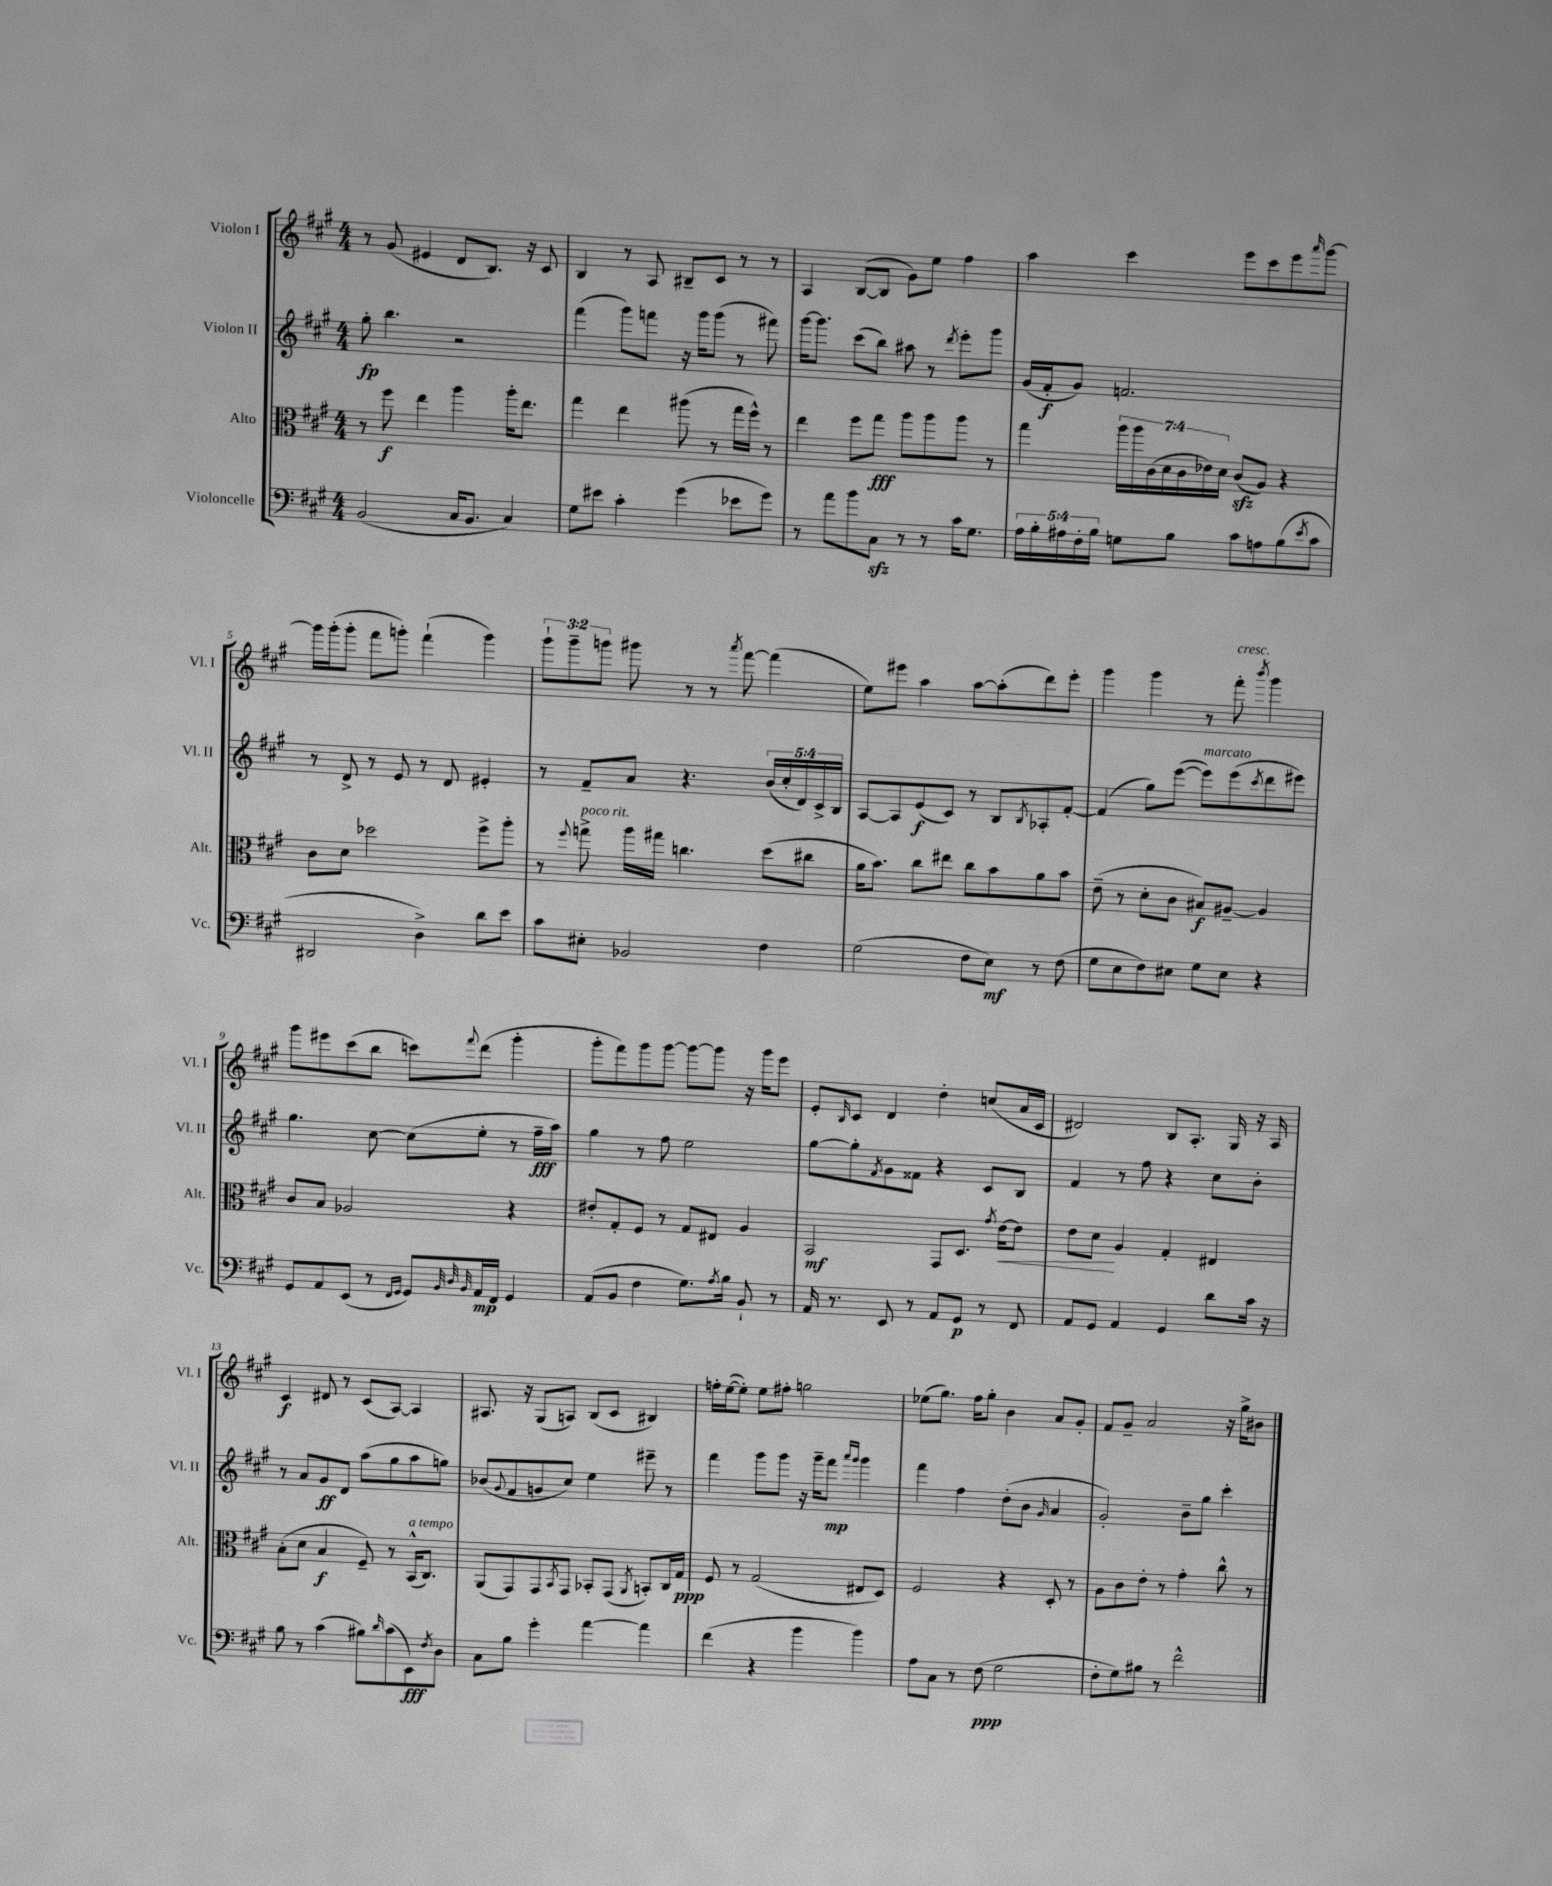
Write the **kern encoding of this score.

**kern	**dynam	**kern	**dynam	**kern	**dynam	**kern	**dynam
*part4	*part4	*part3	*part3	*part2	*part2	*part1	*part1
*staff4	*staff4	*staff3	*staff3	*staff2	*staff2	*staff1	*staff1
*I"Violoncelle	*	*I"Alto	*	*I"Violon II	*	*I"Violon I	*
*I'Vc.	*	*I'Alt.	*	*I'Vl. II	*	*I'Vl. I	*
*clefF4	*	*clefC3	*	*clefG2	*	*clefG2	*
*k[f#c#g#]	*	*k[f#c#g#]	*	*k[f#c#g#]	*	*k[f#c#g#]	*
*M4/4	*	*M4/4	*	*M4/4	*	*M4/4	*
=1	=1	=1	=1	=1	=1	=1	=1
(2BB/	.	8r	.	8gg#'\	fp	8r	.
.	.	8ff#\	f	4.bb\	.	(8g#/	.
.	.	4ee\	.	.	.	4e#X/	.
16C#/KL	.	4aa\	.	2r	.	8d/L	.
8.BB/J	.	.	.	.	.	.	.
.	.	.	.	.	.	8.B/J)	.
4C#/)	.	16aa'\KL	.	.	.	.	.
.	.	8.ee\J	.	.	.	16r	.
.	.	.	.	.	.	8c#/	.
=2	=2	=2	=2	=2	=2	=2	=2
8G#\L	.	4gg#\	.	(4fff#\	.	4B/	.
8e#X\J	.	.	.	.	.	.	.
4c#'\	.	4ee\	.	8ggg#\L)	.	8r	.
.	.	.	.	8fffn\J	.	8A/	.
(4g#\	.	(8aa#X\	.	16r	.	8B#X~/L	.
.	.	.	.	16ggg#\KL	.	.	.
.	.	8r	.	(8ggg#\J	.	8c#/J	.
8e-X\L	.	16gg#\LL	.	8r	.	8r	.
.	.	16ff#^^\JJ)	.	.	.	.	.
8g#\J)	.	8r	.	8fff#X\)	.	8r	.
=3	=3	=3	=3	=3	=3	=3	=3
8r	.	4ee\	.	[16ggg#\KL	.	4A/	.
.	.	.	.	8.ggg#\J]	.	.	.
8a\L	.	.	.	.	.	.	.
8b\	.	8ff#\L	.	(8ccc#\L	.	([8B/L	.
8C#zz\J	.	8gg#\J	fff	8bb\J)	.	8B/J]	.
8r	.	8aa\L	.	8aa#X\	.	8g#\L)	.
8r	.	8aa\	.	8r	.	8ee\J	.
.	.	.	.	8qddd/	.	.	.
16c#\KL	.	8aa\J	.	8eee'\L	.	4ff#\	.
8.G#\J	.	.	.	.	.	.	.
.	.	8r	.	8ggg#\J	.	.	.
=4	=4	=4	=4	=4	=4	=4	=4
20A\LL	.	4gg#\	.	(16g#/LL	.	4aa\	.
20B'\	.	.	.	.	.	.	.
.	.	.	.	16f#'/J	f	.	.
20A#X\	.	.	.	.	.	.	.
.	.	.	.	8g#/J)	.	.	.
20F#'\	.	.	.	.	.	.	.
20B\JJ	.	.	.	.	.	.	.
8Gn\L	.	28aa\LL	.	2.fn/	.	4ccc#\	.
.	.	28aa\	.	.	.	.	.
.	.	(28c#\	.	.	.	.	.
.	.	28d\	.	.	.	.	.
8B\J	.	.	.	.	.	.	.
.	.	28c#\	.	.	.	.	.
.	.	28e-X\)	.	.	.	.	.
.	.	28d\JJ	.	.	.	.	.
8c#\L	.	(8c#zz/L	.	.	.	8eee\L	.
8An\	.	8A/J)	.	.	.	8ccc#\	.
(8B\	.	4r	.	.	.	8eee\	.
8qe/	.	.	.	.	.	16qqaaa/	.
8c#\J	.	.	.	.	.	[8ggg#\J	.
!!LO:LB:g=z
=5	=5	=5	=5	=5	=5	=5	=5
2DD#X/	.	8c#\L	.	8r	.	16ggg#\LL]	.
.	.	.	.	.	.	(16ggg#'\J	.
.	.	8d\J	.	8d^/	.	8ggg#'\J	.
.	.	2dd-X\	.	8r	.	8fff#\L	.
.	.	.	.	8e/	.	8gggn'\J)	.
4D^\)	.	.	.	8r	.	(4fff#`\	.
.	.	.	.	8d/	.	.	.
8d\L	.	8ff#^\L	.	4e#X'/	.	4ggg\)	.
8e\J	.	8aa'\J	.	.	.	.	.
=6	=6	=6	=6	=6	=6	=6	=6
8c#\L	.	8r	.	8r	.	12ggg#`\L	.
.	.	.	.	.	.	12ggg#~\	.
.	.	8qqff#/	.	.	.	.	.
!	!	!LO:TX:a:i:t=poco rit.	!	!	!	!	!
8E#X'\J	.	8ggn^\	.	8f#~/L	.	.	.
.	.	.	.	.	.	12gggn\J	.
2BB-X/	.	16aa\LL	.	8a/J	.	8ggg#X\	.
.	.	16gg#X\JJ	.	.	.	.	.
.	.	4.ccn\	.	4.r	.	8r	.
.	.	.	.	.	.	8r	.
.	.	.	.	.	.	8qaaa/	.
.	.	.	.	.	.	[8fff#\	.
4F#\	.	(8dd\L	.	(20b/LL	.	(4fff#\]	.
.	.	.	.	20cc#'/	.	.	.
.	.	.	.	20d/)	.	.	.
.	.	8cc#X\J	.	.	.	.	.
.	.	.	.	20c#^/	.	.	.
.	.	.	.	20B/JJ	.	.	.
=7	=7	=7	=7	=7	=7	=7	=7
(2G#\	.	16a\KL	.	[8A/L	.	8ee\L)	.
.	.	8.b\J)	.	.	.	.	.
.	.	.	.	8A/]	.	8eee#X\J	.
.	.	8cc#\L	.	(8e/	f	4aa\	.
.	.	8ee#X\J	.	8c#/J)	.	.	.
8F#\L	.	8cc#\L	.	8r	.	[8aa\L	.
8E\J)	mf	8b\	.	8B/L	.	(8aa'\]	.
.	.	.	.	8qB/	.	.	.
8r	.	8a\	.	8A-X'/	.	8ddd\)	.
(8F#\	.	8b\J	.	[8f#'/J	.	8eee#'\J	.
=8	=8	=8	=8	=8	=8	=8	=8
8G#\L	.	(8e~\	.	(4f#/]	.	4ggg#\	.
8E\	.	8r	.	.	.	.	.
8F#\)	.	8d'\L	.	8gg#\L)	.	4ggg#\	.
8E#X\J	.	8c#\J	.	([8eee\J	.	.	.
!	!	!	!	!LO:TX:a:i:t=marcato	!	!	!
8G#\L	.	8B#X/L)	f	8eee\L])	.	8r	.
!	!	!	!	!	!	!LO:TX:a:i:t=cresc.	!
8E#\J	.	[8A#X~/J	.	(8eee\	.	8fff#'\	.
.	.	.	.	8qccc#/	.	8qbbb/	.
4r	.	4A#/]	.	8ddd\	.	4ggg#\	.
.	.	.	.	8eee#X\J)	.	.	.
!!LO:LB:g=z
=9	=9	=9	=9	=9	=9	=9	=9
8GG#/L	.	8c#/L	.	4.gg#\	.	8ggg#\L	.
8AA/	.	8B/J	.	.	.	8eee#X\	.
(8EE/J	.	2A-X/	.	.	.	(8ccc#\	.
8r	.	.	.	[8cc#\	.	8bb\J	.
16qqFF#/LL	.	.	.	.	.	.	.
16qqGG#/JJ	.	.	.	.	.	.	.
8GG#/L)	.	.	.	(8cc#\L]	.	8cccn\L)	.
32qqBB/	.	.	.	.	.	.	.
32qqD/	.	.	.	.	.	.	.
32qqBB/	.	.	.	.	.	8qqfff#/	.
16AA/L	mp	.	.	8ee'\J	.	(8ddd\J	.
16FF#/JJ	.	.	.	.	.	.	.
4GG#/	.	4r	.	8r	.	4ggg#'\	.
.	.	.	.	16ff#~\LL	fff	.	.
.	.	.	.	16aa\JJ)	.	.	.
=10	=10	=10	=10	=10	=10	=10	=10
(8AA/L	.	8e#X'/L	.	4gg#\	.	8ggg#'\L	.
8BB/J	.	8G#'/	.	.	.	8fff#\)	.
4F#\	.	8F#/J	.	8r	.	8ggg#\	.
.	.	8r	.	8ff#\	.	[8ggg#\J	.
8.G#\L)	.	8G#/L	.	2ee\	.	8ggg#\L_	.
.	.	8E#X/J	.	.	.	8ggg#\J]	.
8qA/	.	.	.	.	.	.	.
16B\Jk	.	.	.	.	.	.	.
8BB`/	.	4A/	.	.	.	16r	.
.	.	.	.	.	.	16ggg#\KL	.
8r	.	.	.	.	.	8eee\J	.
=11	=11	=11	=11	=11	=11	=11	=11
16AA/	.	2BB/	mf	[8gg#\L	.	8e'/L	.
8.r	.	.	.	.	.	.	.
.	.	.	.	.	.	16qqB/	.
.	.	.	.	8gg#'\]	.	8c#/J	.
.	.	.	.	8qf#/	.	.	.
8EE/	.	.	.	8g#\	.	4d/	.
8r	.	.	.	8f##X\J	.	.	.
8AA/L	.	8GG#/L	.	4r	.	4dd'\	.
8GG#/J	p	8.D/J	.	.	.	.	.
8r	.	.	.	8c#/L	.	(8ccn/L	.
.	.	8qg#/	.	.	.	.	.
!	!	!	!LO:HP:b	!	!	!	!
.	.	[16e\KL	<	.	.	.	.
8FF#/	.	8e\J]	.	8B/J	.	16a/L	.
.	.	.	.	.	.	16c#/JJ	.
=12	=12	=12	=12	=12	=12	=12	=12
8AA/L	.	8e\L	.	4f#/	.	2d#X/)	.
8GG#/J	.	8d\J	.	.	.	.	.
4AA/	.	4A/	[	8r	.	.	.
.	.	.	.	8ff#\	.	.	.
4GG#/	.	4G#'/	.	4r	.	8B/L	.
.	.	.	.	.	.	8.A'/J	.
8d\L	.	4E#X/	.	8cc#\L	.	.	.
.	.	.	.	.	.	16G#/	.
16c#\Jk	.	.	.	8b'\J	.	16r	.
16r	.	.	.	.	.	16A/	.
!!LO:LB:g=z
=13	=13	=13	=13	=13	=13	=13	=13
8B\	.	(8B'\L	.	8r	.	4c#/	f
8r	.	8d\J	.	8a/L	.	.	.
(4c#\	.	4B/	f	8g#/	ff	8d#X/	.
.	.	.	.	8d/J	.	8r	.
8B#X\L)	.	8F#~/)	.	(8aa\L	.	(8c#/L	.
16qqd/	.	.	.	.	.	.	.
(8c#\	.	8r	.	8gg#\	.	[8A/J)	.
!	!	!LO:TX:a:i:t=a tempo	!	!	!	!	!
8EE\)	fff	(16BB^^/KL	.	8aa\	.	4A/]	.
.	.	8.C#/J)	.	.	.	.	.
8qF#/	.	.	.	.	.	.	.
8D\J	.	.	.	8ggn\J)	.	.	.
=14	=14	=14	=14	=14	=14	=14	=14
8C#\L	.	(8AA/L	.	(8b-X/L	.	8.A#X/	.
.	.	.	.	8qqg#/	.	.	.
8B\J	.	8GG#/)	.	8f#/	.	.	.
.	.	.	.	.	.	16r	.
4g#'\	.	8GG#/	.	8gn/	.	(8G#/L	.
.	.	8qBB/	.	.	.	.	.
.	.	8GG#/J	.	8cc#/J)	.	8An/J)	.
[4a\	.	8BB-X'/L	.	4ee\	.	(8B/L	.
.	.	(8GG#/J	.	.	.	8c#/J	.
.	.	8qAA/	.	.	.	.	.
4a\]	.	8BBn'/L)	.	8eee#X~\	.	4B#X/)	.
.	.	16C#/L	.	8r	.	.	.
.	.	16G#/JJ	ppp	.	.	.	.
=15	=15	=15	=15	=15	=15	=15	=15
(4f#\	.	8F#/	.	4fff#\	.	16ffn'\LL	.
.	.	.	.	.	.	([16ee\J	.
.	.	8r	.	.	.	8ee'\J])	.
4r	.	(2G#/	.	8ggg#\L	.	8ee\L	.
.	.	.	.	8ggg#\J	.	8ff#X'\J	.
4b\	.	.	.	16r	.	2ggn\	.
.	.	.	.	16ggg#~\KL	.	.	.
.	.	.	.	8fff#\J	mp	.	.
.	.	.	.	16qqaaa/LL	.	.	.
.	.	.	.	16qqggg#/JJ	.	.	.
4b\)	.	8E#X/L	.	4ggg#\	.	.	.
.	.	8D/J)	.	.	.	.	.
=16	=16	=16	=16	=16	=16	=16	=16
8A\L	.	2F#/	.	4fff#\	.	(8ee-X\L	.
8C#\J	.	.	.	.	.	8.gg#\J)	.
8r	.	.	.	4ff#\	.	.	.
.	.	.	.	.	.	16ff#\KL	.
(8F#\	ppp	.	.	.	.	8gg#'\J	.
2G#\	.	4r	.	(8dd'\L	.	4b\	.
.	.	.	.	8b\J	.	.	.
.	.	.	.	16qqg#/	.	.	.
.	.	8D'/	.	4a/	.	8a/L	.
.	.	8r	.	.	.	8g#'/J	.
=17	=17	=17	=17	=17	=17	=17	=17
8F#'\L	.	8A\L	.	2g#'/)	.	8f#/L	.
8G#\)	.	8c#\	.	.	.	8g#~/J	.
8B#X\J	.	8e'\J	.	.	.	2a/	.
8r	.	8r	.	.	.	.	.
2f#^^\	.	4g#'\	.	8b~\L	.	.	.
.	.	.	.	8gg#\J	.	.	.
.	.	8cc#^^\	.	4ccc#'\	.	16r	.
.	.	.	.	.	.	16gg#^\KL	.
.	.	8r	.	.	.	8b#X\J	.
==	==	==	==	==	==	==	==
*-	*-	*-	*-	*-	*-	*-	*-
